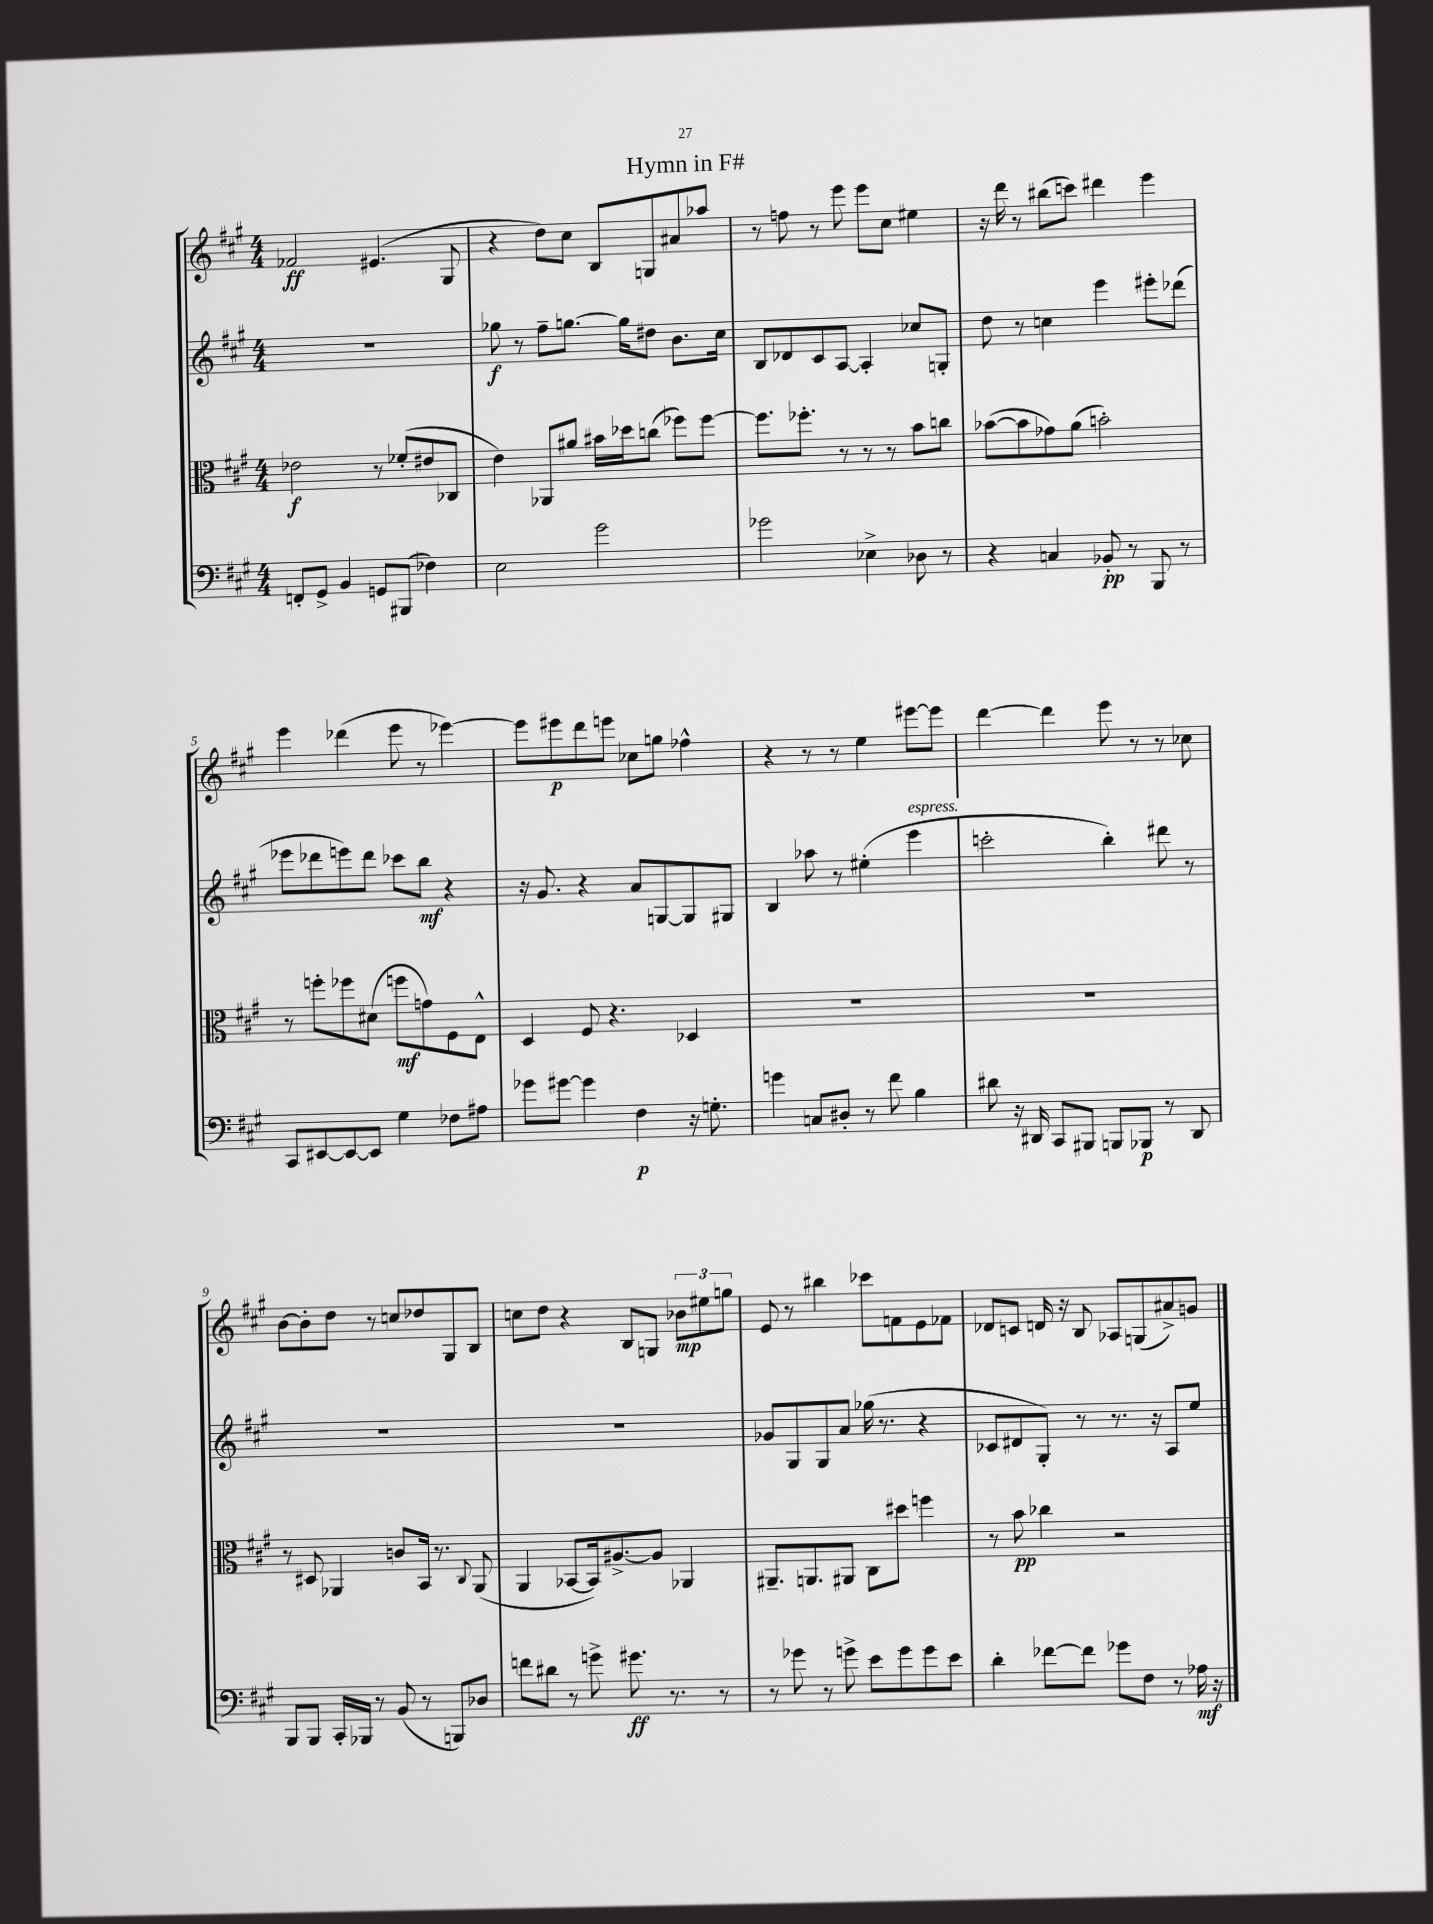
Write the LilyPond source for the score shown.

\header { title = "Hymn in F#" }
<<
\new StaffGroup <<
\new Staff = "s0" {
    \clef treble \key a \major \numericTimeSignature \time 4/4
    fes'2\ff eis'4.( gis8 |
    r4 d''8) cis''8 b8 g8 ais'8 aes''8 |
    r8 f''8 r8 e'''8 e'''8 cis''8 eis''4 |
    r16 d'''16 r8 bis''8( c'''8) dis'''4 e'''4 |
    e'''4 des'''4( e'''8 r8 ees'''4~) |
    ees'''8 eis'''8\p d'''8 e'''8 ces''8 g''8 fes''4-^ |
    r4 r8 r8 e''4 eis'''8~ eis'''8 |
    d'''4~ d'''4 e'''8 r8 r8 ces''8 |
    b'8~ b'8-. d''8 r8 c''8 des''8 gis8 b8 |
    c''8 d''8 r4 b8 g8 \tuplet 3/2 { bes'8\mp eis''8 g''8 } |
    e'8 r8 bis''4 ces'''8 f'8 e'8 fes'8 |
    des'8 c'8 d'16 r16 b8 aes8 g8( ais'8->) g'8 \bar "|." |
}
\new Staff = "s1" {
    \clef treble \key a \major \numericTimeSignature \time 4/4
    R1 |
    ges''8\f r8 fis''8-- g''8.~ g''16 dis''8 b'8. cis''16 |
    b8 des'8 cis'8 a8~ a4-. ces''8 g8-. |
    d''8 r8 c''4 e'''4 eis'''8-. des'''8( |
    ees'''8 des'''8 e'''8) des'''8 ces'''8 b''8\mf r4 |
    r16 gis'8. r4 a'8 g8~ g8 gis8 |
    b4 aes''8 r8 eis''4-.( e'''4^\markup { \italic "espress." } |
    c'''2-. b''4-.) dis'''8 r8 |
    R1 |
    R1 |
    ges'8 gis8 gis8 a'8 ges''16( r8. r4 |
    ces'8 dis'8 gis8-.) r8 r8. r16 a8 e''8 \bar "|." |
}
\new Staff = "s2" {
    \clef alto \key a \major \numericTimeSignature \time 4/4
    ees'2\f r8 fes'8-.( eis'8 ces8 |
    e'4) aes,8 ais'8 bis'16 des''16 c''8( fes''8) fes''8~ |
    fes''8. fes''8.-. r8 r8 r8 b'8 c''8 |
    bes'8~( bes'8 ges'8) a'8( b'2-.) |
    r8 f''8-. fes''8 dis'8( f''8\mf g'8) fis8 e8-^ |
    d4 fis8 r4. des4 |
    R1 |
    R1 |
    r8 dis8 aes,4 c'8 b,16 r8. \appoggiatura { cis8 } aes,8( |
    a,4 bes,8~ bes,16) ais8.~-> ais8 aes,4 |
    ais,8.-- a,8. ais,8 cis8 dis''8 f''4 |
    r8 b'8\pp ces''4 r2 \bar "|." |
}
\new Staff = "s3" {
    \clef bass \key a \major \numericTimeSignature \time 4/4
    f,8-. gis,8-> b,4 g,8 bis,,8( fes4) |
    e2 gis'2 |
    ges'2 ees4-> des8 r8 |
    r4 c4 bes,8-.\pp r8 b,,8 r8 |
    cis,8 eis,8~ eis,8~ eis,8 gis4 fes8 ais8 |
    ges'8 gis'8~ gis'4 fis4\p r16 g8.-. |
    g'4 c8 dis8-. r8 fis'8 b4 |
    dis'8 r16 dis,16 cis,8 bis,,8 b,,8 bes,,8\p r8 dis,8 |
    b,,8 b,,8 cis,16-. bes,,16 r8 b,8( r8 b,,8) des8 |
    f'8 dis'8 r8 g'8-> gis'8.\ff r8. r8 |
    r8 ges'8 r8 g'8-> e'8 g'8 g'8 e'8 |
    d'4-. fes'8~ fes'8 ges'8 fis8 r8 aes16\mf r16 \bar "|." |
}
>>
>>
